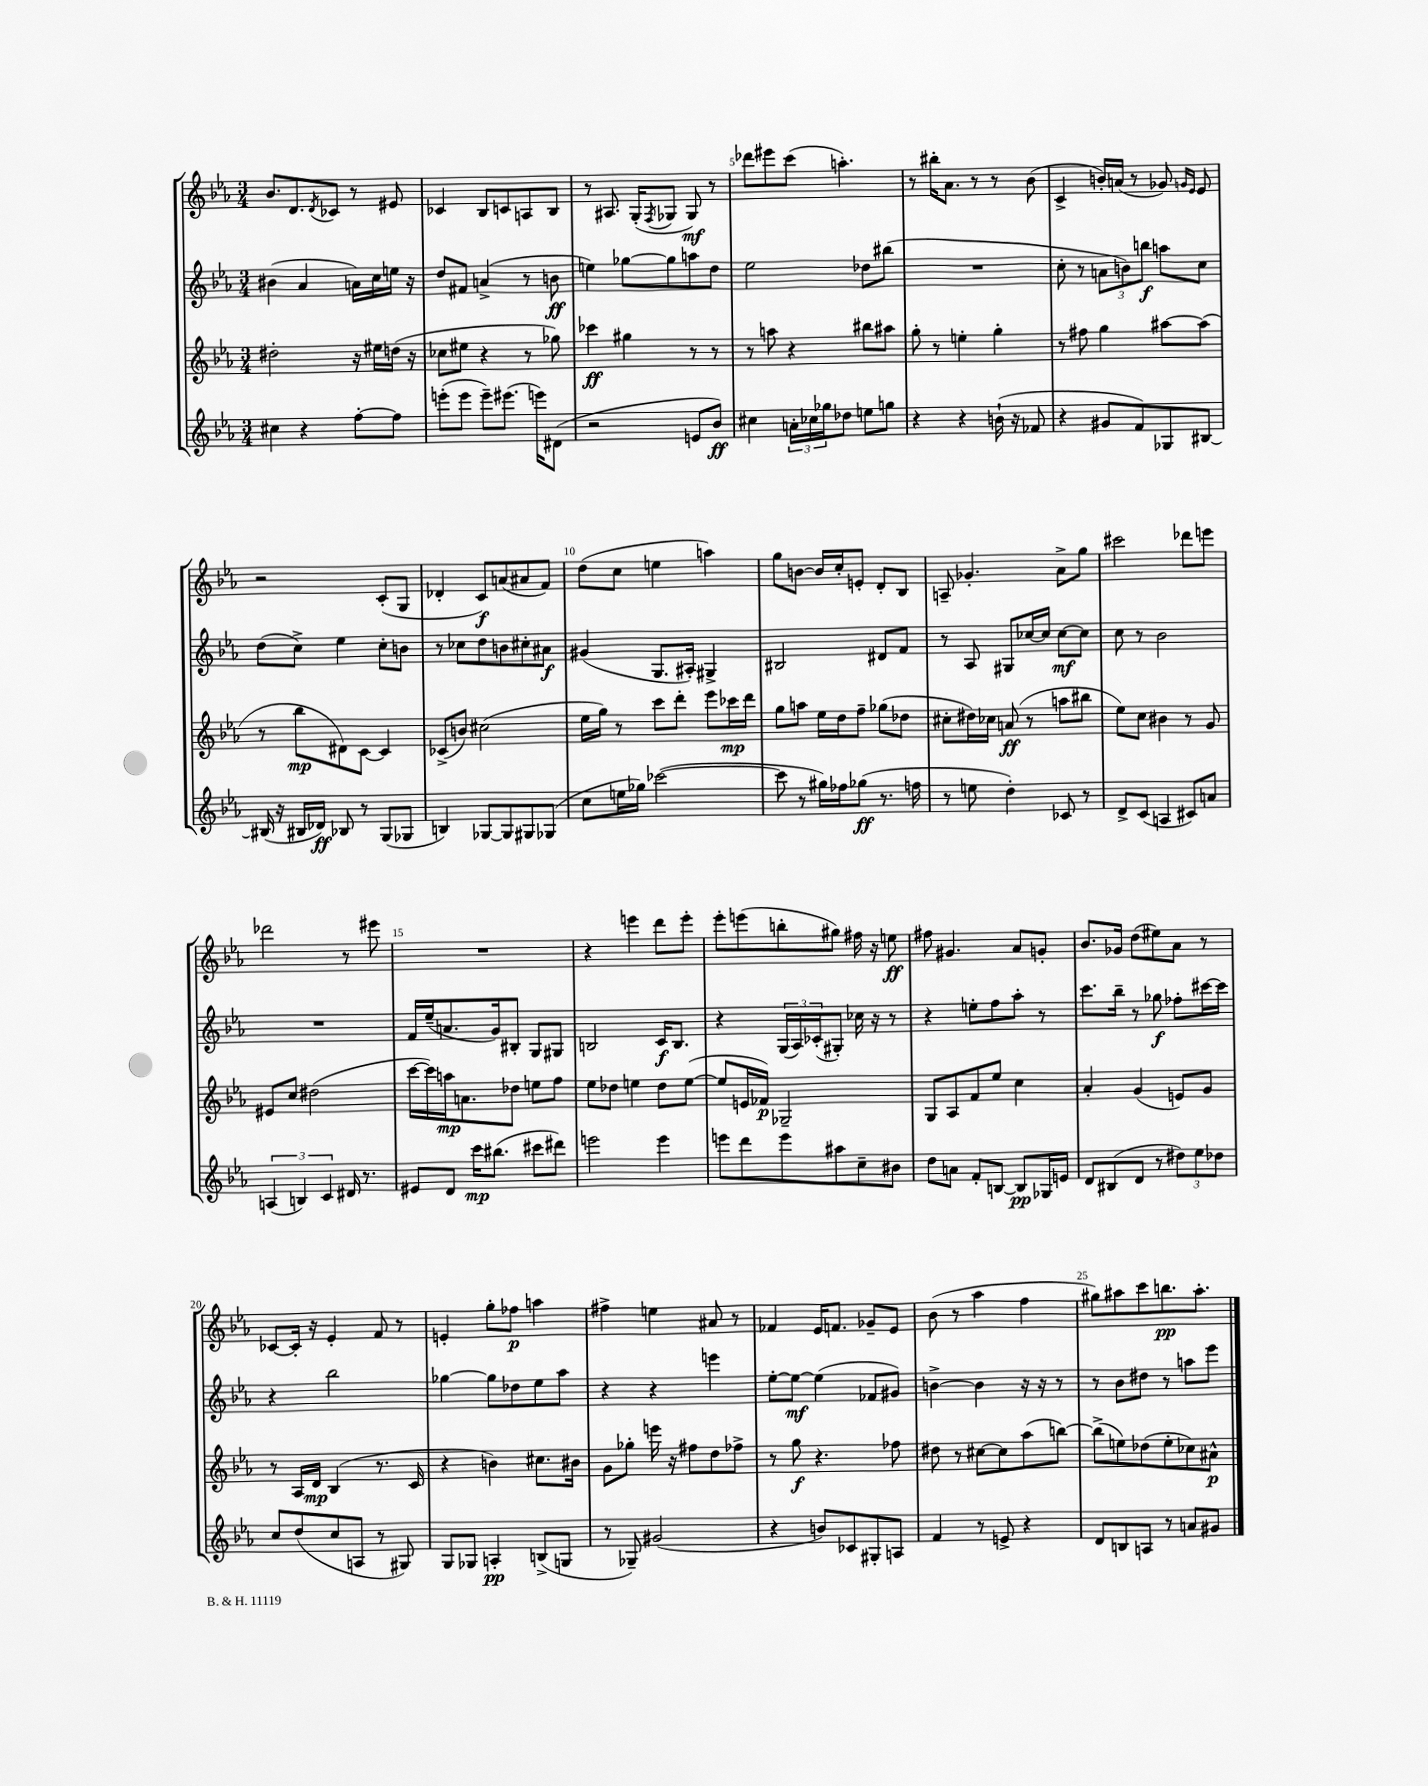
<<
\new StaffGroup <<
\new Staff = "s0" {
    \clef treble \key ees \major \numericTimeSignature \time 3/4
    bes'8. d'8. \acciaccatura { d'8 } ces'8 r8 eis'8 |
    ces'4 bes8 c'8 a8 bes8 |
    r8 ais8. g16-.( \acciaccatura { f8 } ges8 ges8\mf) r8 |
    des'''8 eis'''8 c'''8( a''4.-.) |
    r8 bis''16-. aes'8. r8 r8 bes'8( |
    c'4-> b'16-.) a'16( r8 ges'8) \grace { g'16 ees'16 } ees'8 |
    r2 c'8-.( g8 |
    des'4-. c'8\f) a'8( ais'8 f'8) |
    d''8( c''8 e''4 a''4) |
    g''8 b'8~ b'16 c''16-. e'8-. d'8-. bes8 |
    a8-- ges'4.-. aes'8-> g''8 |
    cis'''2 des'''8 e'''8 |
    des'''2 r8 eis'''8 |
    R2. |
    r4 e'''4 d'''8 e'''8-. |
    ees'''8-. e'''8( b''8-. gis''8) fis''16 r16 e''8\ff |
    fis''8 gis'4. aes'8 g'8-. |
    bes'8. ges'16 d''8( eis''8) aes'8 r8 |
    ces'8~ ces'16-. r16 ees'4-. f'8 r8 |
    e'4-. g''8-. fes''8\p a''4 |
    fis''4-> e''4 ais'8 r8 |
    fes'4 ees'16 f'8. ges'8-- ees'8 |
    bes'8( r8 aes''4 f''4 |
    gis''8) ais''8 c'''8 b''8.\pp ais''8.-. \bar "|." |
}
\new Staff = "s1" {
    \clef treble \key ees \major \numericTimeSignature \time 3/4
    bis'4( aes'4 a'16) c''16 e''16 r16 |
    d''8 fis'8 a'4->( r8 b'8\ff |
    e''4) ges''8~ ges''8 a''8 d''8 |
    ees''2 des''8 bis''8( |
    R2. |
    c''8-. r8 \tuplet 3/2 { a'8 b'8) b''8\f } a''8 c''8 |
    d''8( c''8->) ees''4 c''8-. b'8 |
    r8 ces''8 d''8 b'8 cis''8-. ais'8\f |
    gis'4( g8. ais16-.) gis4-> |
    bis2 dis'8 f'8 |
    r8 aes8 gis8 ces''16~ ces''16 ces''8~\mf ces''8 |
    c''8 r8 bes'2 |
    R2. |
    f'16 ees''16--( a'8. g'16) bis8-. g8 gis8 |
    b2 c'16\f b8. |
    r4 \tuplet 3/2 { g16( aes16) ces'16-.( } gis8-.) ces''16 r16 r8 |
    r4 e''8-. f''8 aes''8-. r8 |
    c'''8. bes''16-- r8 ges''8\f fes''8-. cis'''16~ cis'''16 |
    r4 bes''2 |
    ges''4~ ges''8 des''8 ees''8 aes''8 |
    r4 r4 e'''4 |
    ees''8~-. ees''8~\mf ees''4( fes'8 gis'8) |
    b'4~-> b'4 r16 r16 r8 |
    r8 bes'8 dis''8 r8 a''8 ees'''8 \bar "|." |
}
\new Staff = "s2" {
    \clef treble \key ees \major \numericTimeSignature \time 3/4
    dis''2-. r16 eis''16 d''16( r16 |
    ces''8 eis''8 r4 r8 ges''8) |
    ces'''4\ff gis''4 r8 r8 |
    r8 a''8 r4 bis''8 ais''8 |
    g''8-. r8 e''4-. g''4-. |
    r8 fis''8 g''4 ais''8~ ais''8( |
    r8 bes''8\mp dis'8) c'8~ c'4 |
    ces'8->( b'8) cis''2( |
    ees''16 g''16) r8 c'''8 d'''8-. ees'''8 ces'''16\mp d'''16 |
    g''8 a''8 ees''16 d''16 f''8-- ges''8( des''8 |
    cis''8-. dis''16) ces''16 a'8\ff( r8 a''8 bis''8 |
    ees''8) c''8 bis'4 r8 g'8 |
    eis'8 c''8 dis''2( |
    c'''16~ c'''16) a''16\mp a'8. des''8 e''8 f''8 |
    ees''8 des''8 e''4 des''8 e''8~( |
    e''8 e'16 fes'16\p) ges2-- |
    g8 aes8 f'8 ees''8 c''4 |
    aes'4-. g'4( e'8) g'8 |
    r8 aes16 d'16\mp bes4( r8. c'16 |
    r4 b'4) cis''8. bis'16 |
    g'8 ges''8-. e'''16 r16 fis''8 d''8 fes''8-> |
    r8 g''8\f r4. fes''8 |
    dis''8 r8 cis''8~ cis''8 aes''8( b''8~) |
    b''8->( e''8) des''8( e''8-. ces''8) ais'8-^\p \bar "|." |
}
\new Staff = "s3" {
    \clef treble \key ees \major \numericTimeSignature \time 3/4
    cis''4 r4 f''8~-. f''8 |
    e'''8-.( e'''8 e'''8--) eis'''8.( e'''16) dis'8( |
    r2 e'8 bes'8\ff) |
    cis''4 \tuplet 3/2 { a'16-. ces''16 ges''16 } des''8 e''8 g''8 |
    r4 r4 b'16-!( r16 fes'8 |
    r4 gis'8 f'8) ges8 bis8~ |
    bis16( r16 bis16 des'16\ff) bes8 r8 g8( ges8 |
    b4) ges8~ ges8 gis8 ges8( |
    c''8 e''16 ges''16) ces'''2~( |
    ces'''8 r8 gis''16) fes''16 ges''8\ff( r8. f''16 |
    r8 e''8 d''4-.) ces'8 r8 |
    d'8-> c'8( a4 cis'8) a'8 |
    \tuplet 3/2 { a4( b4) c'4 } dis'16 r8. |
    eis'8 d'8 c'''16\mp bis''8.( cis'''8 dis'''8) |
    e'''2 e'''4 |
    e'''8 d'''8 e'''8 ais''8 c''8-- bis'8 |
    d''8 a'8 f'8-. b8~ b8\pp ges16 e'16 |
    d'8 bis8( d'8 r8 \tuplet 3/2 { dis''8) ees''8 des''8 } |
    c''8 d''8( c''8 a8 r8 gis8) |
    g8 ges8 a4-.\pp b8->( g8 |
    r8 ges8--) gis'2( |
    r4 b'8) ces'8 gis8-. a8 |
    f'4 r8 e'8-> r4 |
    d'8 b8 a8 r8 a'8 gis'8 \bar "|." |
}
>>
>>
\layout { \context { \Score currentBarNumber = #2 \override BarNumber.break-visibility = ##(#f #t #t) barNumberVisibility = #(every-nth-bar-number-visible 5) } }
